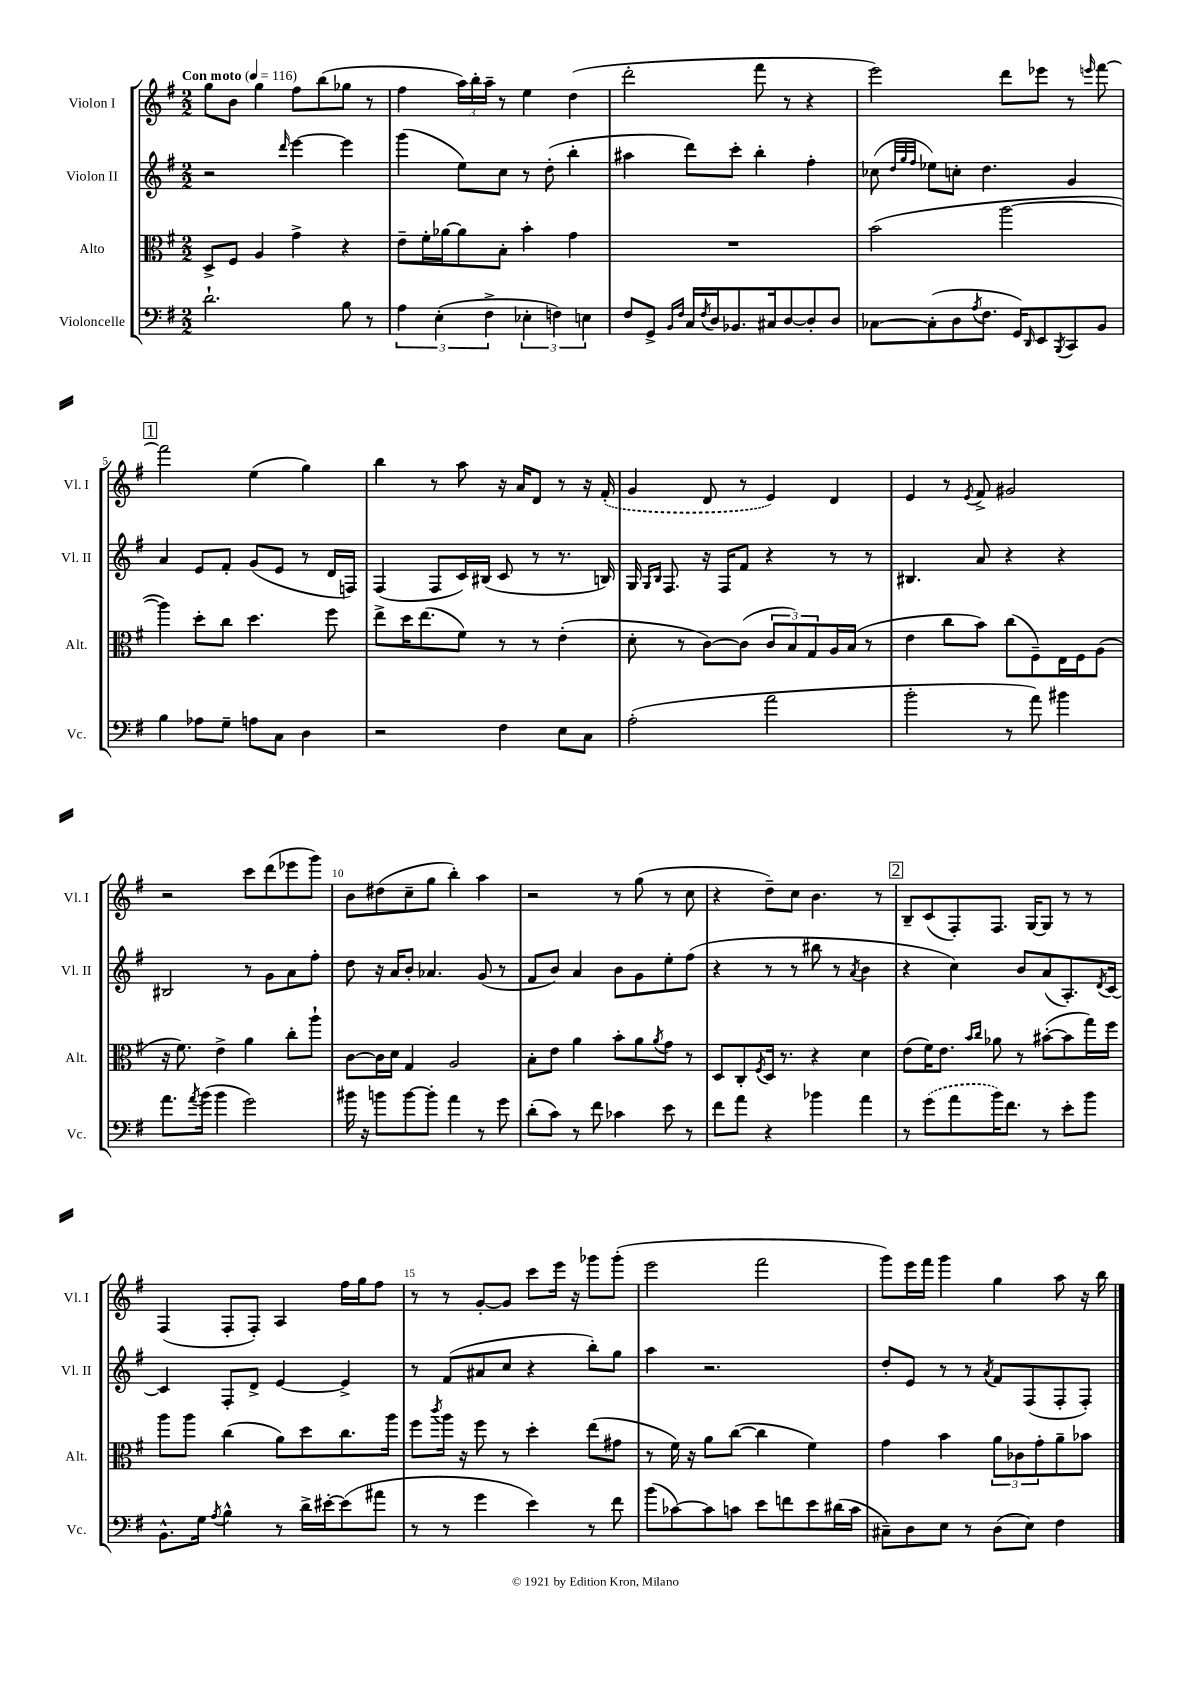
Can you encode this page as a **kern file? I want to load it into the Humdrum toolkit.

**kern	**kern	**kern	**kern
*part4	*part3	*part2	*part1
*staff4	*staff3	*staff2	*staff1
*I"Violoncelle	*I"Alto	*I"Violon II	*I"Violon I
*I'Vc.	*I'Alt.	*I'Vl. II	*I'Vl. I
*clefF4	*clefC3	*clefG2	*clefG2
*k[f#]	*k[f#]	*k[f#]	*k[f#]
*M2/2	*M2/2	*M2/2	*M2/2
*MM116	*MM116	*MM116	*MM116
=1	=1	=1	=1
!	!	!	!LO:TX:a:B:t=Con moto
2.d`\	8D^/L	2r	8gg\L
.	8F#/J	.	8b\J
.	4A/	.	4gg\
.	.	16qqddd/	.
.	4g^\	[4eee\	8ff#\L
.	.	.	(8bb\
8B\	4r	4eee\]	8gg-X\J
8r	.	.	8r
=2	=2	=2	=2
6A\	8e~\L	(4ggg\	4ff#\
.	16f#'\L	.	.
(6E'\	.	.	.
.	[16a-X\J	.	.
.	8a-\]	8ee\L)	24aa\LL)
.	.	.	24bb'\
6F#^\	.	.	24aa~\JJ
.	8B'\J	8cc\J	8r
6E-X'\	4b'\	8r	4ee\
.	.	(8dd'\	.
6Fn\)	.	.	.
.	4g\	4bb'\	(4dd\
6En\	.	.	.
=3	=3	=3	=3
8F#/L	1r	4aa#X\	2ddd'\
8GG^/J	.	.	.
16qqBB/LL	.	.	.
16qqF#/JJ	.	.	.
16C/LL	.	8ddd\L)	.
8qF#/	.	.	.
16D/J	.	.	.
8.BB-X/	.	8ccc'\J	.
.	.	4bb'\	8fff#\
16C#X/k	.	.	.
[8D/	.	.	8r
8D'/]	.	4ff#'\	4r
8D/J	.	.	.
=4	=4	=4	=4
[8C-X\L	(2b\	(8cc-X\	2eee\)
.	.	32qqdd/LLL	.
.	.	32qqgg/	.
.	.	32qqff#/JJJ	.
(8C-'\]	.	8ee-X\L)	.
8D\	.	8ccn'\J	.
8qA/	.	.	.
8.F#\J	.	4.dd\	.
.	[2aa\	.	8ddd\L
16GG/KL)	.	.	.
16qqDD/	.	.	.
8EE/	.	.	8eee-X\J
8qBBB/	.	.	.
8CC/	.	4g/	8r
.	.	.	16qqeeen/
8BB/J	.	.	[8fff#\
!!LO:LB:g=z
!!LO:REH:place=s1:t=1
=5	=5	=5	=5
4B\	4aa\])	4a/	2fff#\]
8A-X\L	8dd'\L	8e/L	.
8G~\J	8cc\J	8f#'/J	.
8An\L	4.dd\	(8g/L	(4ee\
8C\J	.	8e/J	.
4D\	.	8r	4gg\)
.	8ff#\	16d/LL	.
.	.	16Fn/JJ)	.
=6	=6	=6	=6
2r	8ee^\L	(4F#/	4bb\
.	16dd\K	.	.
.	(8.ee\	.	.
.	.	8F#/L	8r
.	8f#\J)	16c/L)	8aa\
.	.	(16B#X/JJ	.
4F#\	8r	8c/	16r
.	.	.	16a/KL
.	8r	8r	8d/J
8E\L	(4e'\	8.r	8r
8C\J	.	.	16r
.	.	16Bn/)	(16f#'/
=7	=7	=7	=7
(2A'\	8d'\	16G/	4g/
.	.	16qqG/LL	.
.	.	16qqB/JJ	.
.	.	8.F#/	.
.	8r	.	.
.	[8c\L)	16r	8d/
.	.	16F#/KL	.
.	(8c\J]	8f#/J	8r
2a\	12c/L	4r	4e/)
.	12B/)	.	.
.	12G/	.	.
.	16A/L	8r	4d/
.	(16B/JJ	.	.
.	8r	8r	.
=8	=8	=8	=8
2b'\	4e\	4.B#X/	4e/
.	8cc\L	.	8r
.	.	.	8qe/
.	8b\J)	8a/	8f#^/
8r	(8cc\L	4r	2g#X/
8a\)	8F#~\)	.	.
4b#X\	16E\L	4r	.
.	16F#\J	.	.
.	(8A\J	.	.
!!LO:LB:g=z
=9	=9	=9	=9
8.a\L	16r	2B#X/	2r
.	8.f#\)	.	.
8qa/	.	.	.
(16b\Jk	.	.	.
4b\	4e^\	.	.
2g\)	4a\	8r	8ccc\L
.	.	8g\L	(8ddd\
.	8cc'\L	8a\	8eee-X\
.	8aa`\J	8ff#'\J	8ggg\J)
=10	=10	=10	=10
16b#X\	[8c\L	8dd\	8b\L
16r	.	.	.
8bn\L	16c\L]	16r	(8dd#X\
.	16d\JJ	16a/KL	.
[8b\	4G/	8b'/J	8cc~\
8b'\J]	.	4.a-X/	8gg\J
4a\	2A/	.	4bb'\)
8r	.	(8g/	4aa\
8g\	.	8r	.
=11	=11	=11	=11
(8d'\L	8B'\L	8f#/L	2r
8c\J)	8e\J	8b/J)	.
8r	4a\	4a/	.
8f#\	.	.	.
4c-X\	8b'\L	8b\L	8r
.	8a\	8g\	(8gg\
.	8qa/	.	.
8e\	8g\J	8ee'\	8r
8r	8r	(8ff#\J	8cc\
=12	=12	=12	=12
8f#\L	8D/L	4r	4r
8a\J	8C'/	.	.
.	8qF#/	.	.
4r	16D/Jk	8r	8dd~\L)
.	8.r	.	.
.	.	8r	8cc\J
4b-X\	4r	8bb#X\	4.b\
.	.	8r	.
.	.	8qa/	.
4a\	4d\	4b\	.
.	.	.	8r
!!LO:REH:place=s1:t=2
=13	=13	=13	=13
8r	(8e\L	4r	8B~/L
(8g\L	16f#\K)	.	(8c/
.	8.e\J	.	.
8a\	.	4cc\)	8F#'/)
.	16qqb/LL	.	.
.	16qqcc/JJ	.	.
16b\K)	8a-X\	.	8.F#/J
8.f#\J	.	.	.
.	8r	8b/L	.
.	.	.	[16G/KL
8r	([8b#X'\L	(8a/	8G/J]
8e'\L	8b#\]	8.A'/)	8r
8b\J	16gg\L)	.	8r
.	.	8qd/	.
.	16ff#\JJ	[16c/Jk	.
!!LO:LB:g=z
=14	=14	=14	=14
8.BB^^\L	8aa\L	4c/]	(4F#/
.	8aa\J	.	.
16G\Jk	.	.	.
8qA/	.	.	.
4B^^\	(4cc\	8F#'/L	8F#'/L
.	.	8d^/J	8F#'/J)
8r	8a\L)	[4e/	4A/
16d^\LL	8dd\	.	.
[16e#X'\J	.	.	.
(8e#\]	8.cc\	4e^/]	16ff#\LL
.	.	.	16gg\J
8a#X\J	.	.	8ff#\J
.	16aa\Jk	.	.
=15	=15	=15	=15
8r	8ff#\L	8r	8r
.	8qccc/	.	.
8r	16aa\Jk	(8f#/L	8r
.	16r	.	.
4g\	8ff#\	8a#X/	[8g'/L
.	8r	8cc/J	8g/J]
4e\)	4dd'\	4r	8ccc\L
.	.	.	16eee\Jk
.	.	.	16r
8r	(8ee\L	8bb'\L)	8ggg-X\L
8f#\	8g#X\J	8gg\J	(8ggg-'\J
=16	=16	=16	=16
(8b\L	8r	4aa\	2eee\
[8c-X\)	16f#\)	.	.
.	16r	.	.
8c-\]	8a\L	2.r	.
8cn\J	([8cc\J	.	.
8e\L	4cc\]	.	2fff#\
8fn\	.	.	.
8e\	4f#\)	.	.
(16d#X\L	.	.	.
16c\JJ	.	.	.
=17	=17	=17	=17
8C#X~\L)	4g\	8dd'/L	8ggg\L)
8D\	.	8e/J	16eee\L
.	.	.	16fff#\JJ
8E\J	4b\	8r	4ggg\
8r	.	8r	.
.	.	8qa/	.
(8D\L	12a\L	8f#/L	4gg\
.	12c-X\	.	.
8E\J)	.	(8F#/	.
.	12g'\	.	.
4F#\	8a~\	8F#'/	8aa\
.	8b-X\J	8F#'/J)	16r
.	.	.	16bb\
==	==	==	==
*-	*-	*-	*-
